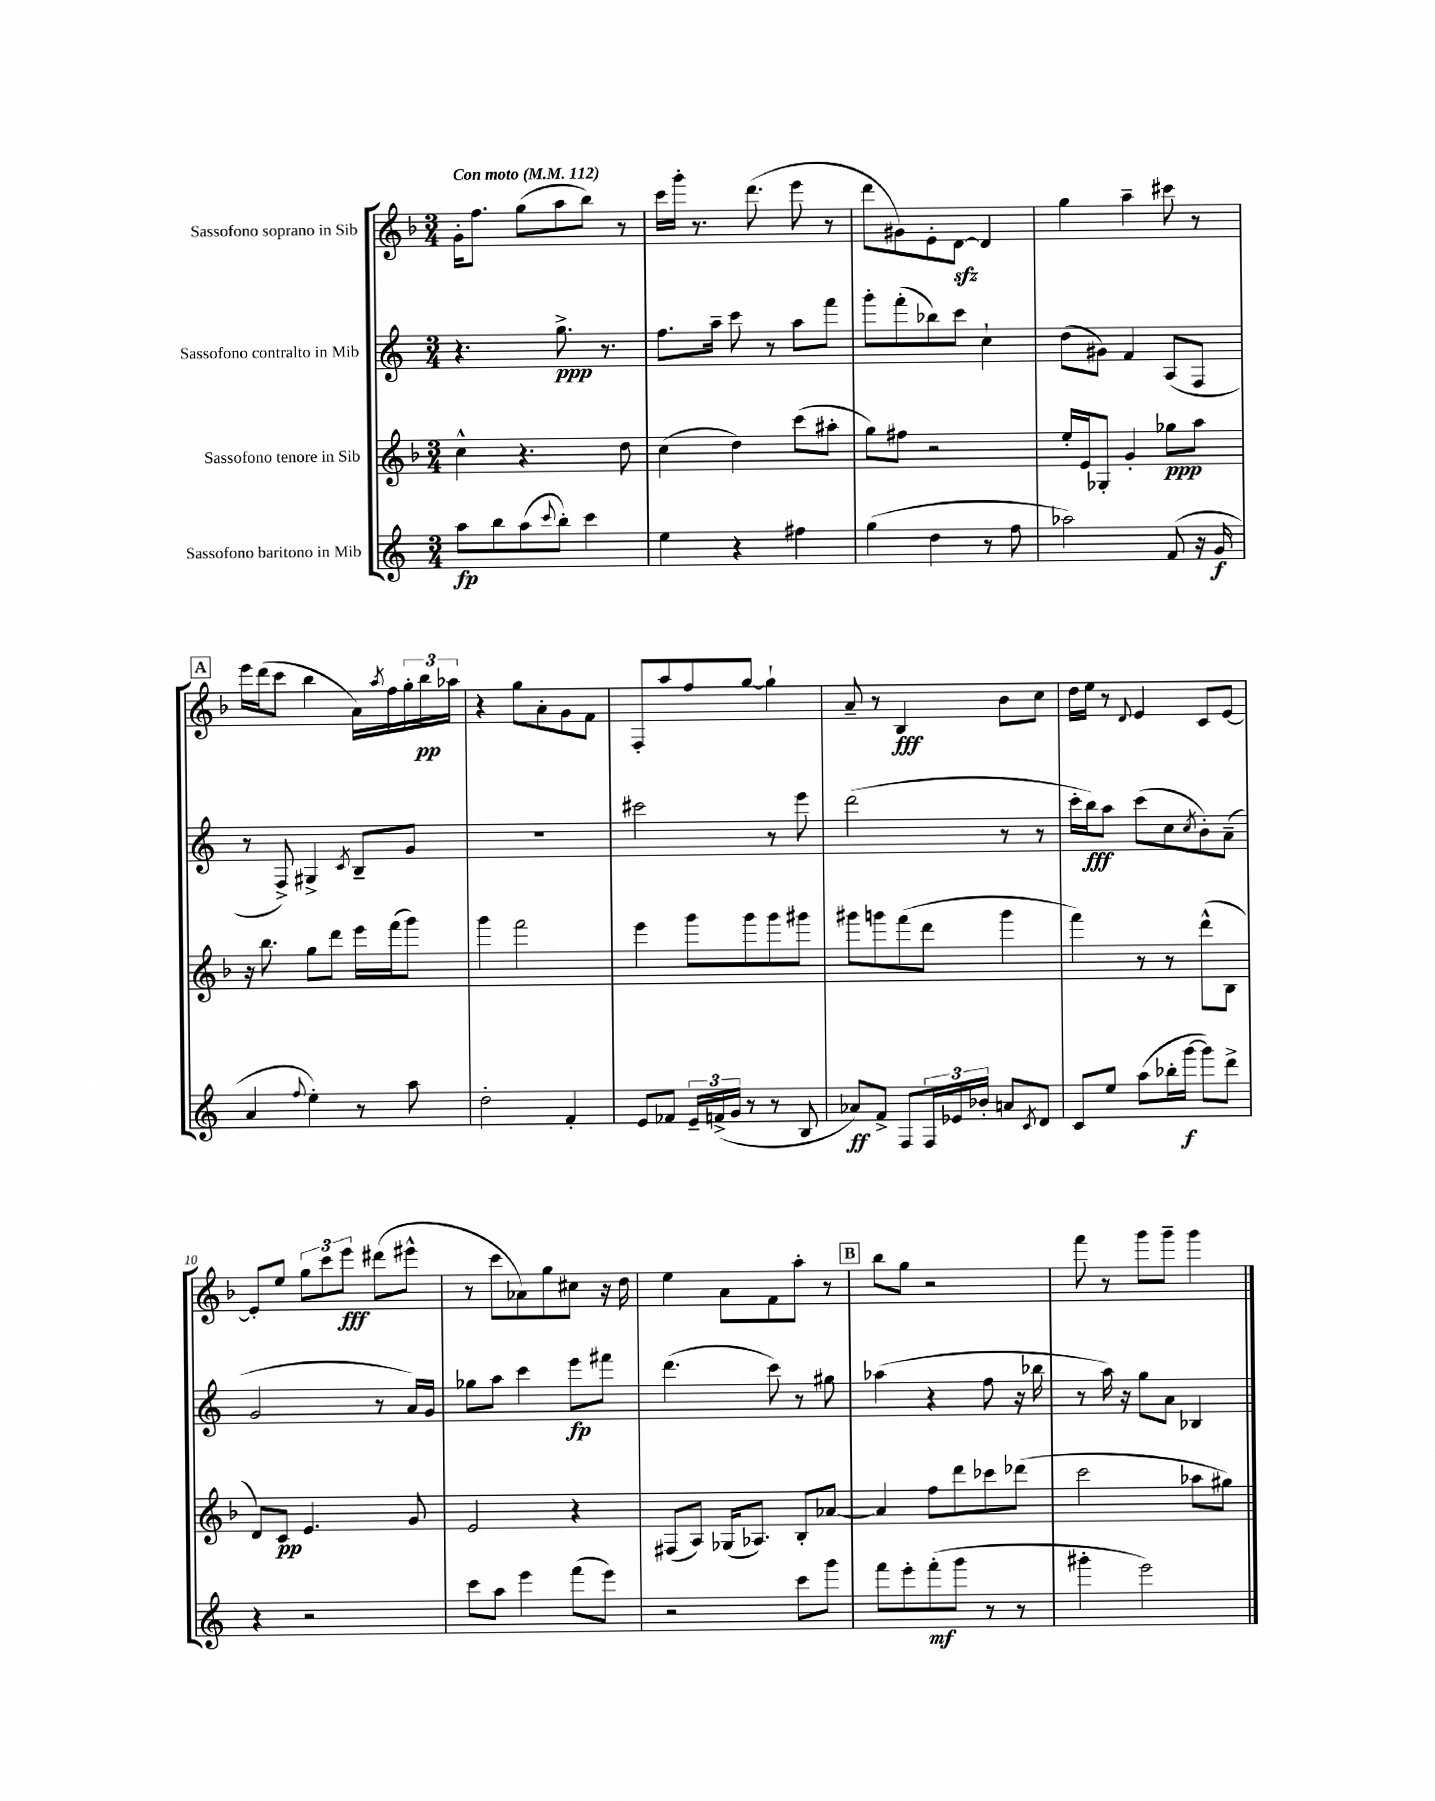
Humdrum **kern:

**kern	**dynam	**kern	**dynam	**kern	**dynam	**kern	**dynam
*part4	*part4	*part3	*part3	*part2	*part2	*part1	*part1
*staff4	*staff4	*staff3	*staff3	*staff2	*staff2	*staff1	*staff1
*I"Sassofono baritono in Mib	*	*I"Sassofono tenore in Sib	*	*I"Sassofono contralto in Mib	*	*I"Sassofono soprano in Sib	*
*clefG2	*	*clefG2	*	*clefG2	*	*clefG2	*
*k[]	*	*k[b-]	*	*k[]	*	*k[b-]	*
*M3/4	*	*M3/4	*	*M3/4	*	*M3/4	*
*MM112	*	*MM112	*	*MM112	*	*MM112	*
=1	=1	=1	=1	=1	=1	=1	=1
!	!	!	!	!	!	!LO:TX:a:B:t=Con moto	!
8aa\L	fp	4cc^^\	.	4.r	.	16g'\KL	.
.	.	.	.	.	.	8.ff\J	.
8bb\	.	.	.	.	.	.	.
(8aa\	.	4.r	.	.	.	(8gg\L	.
8qqccc/	.	.	.	.	.	.	.
8bb'\J)	.	.	.	8.gg^\	ppp	8aa\	.
4ccc\	.	.	.	.	.	8bb-\J)	.
.	.	.	.	8.r	.	.	.
.	.	8dd\	.	.	.	8r	.
=2	=2	=2	=2	=2	=2	=2	=2
4ee\	.	(4cc\	.	8.ff\L	.	16ccc\LL	.
.	.	.	.	.	.	16ggg'\JJ	.
.	.	.	.	.	.	8.r	.
.	.	.	.	16aa~\Jk	.	.	.
4r	.	4dd\)	.	8ccc\	.	.	.
.	.	.	.	.	.	(8.ddd\	.
.	.	.	.	8r	.	.	.
4ff#X\	.	(8ccc\L	.	8aa\L	.	8eee\	.
.	.	8aa#X'\J	.	8fff\J	.	8r	.
=3	=3	=3	=3	=3	=3	=3	=3
(4gg\	.	8gg\L)	.	8ggg'\L	.	8ddd\L	.
.	.	8ff#X\J	.	(8fff'\	.	8g#X\)	.
4dd\	.	2r	.	8bb-X\)	.	8e'\	.
.	.	.	.	8ccc\J	.	[8dzz\J	.
8r	.	.	.	4cc`\	.	4d/]	.
8ff\	.	.	.	.	.	.	.
=4	=4	=4	=4	=4	=4	=4	=4
2aa-X\)	.	16ee'/LL	.	(8dd\L	.	4gg\	.
.	.	16e/J	.	.	.	.	.
.	.	8G-X'/J	.	8g#X\J)	.	.	.
.	.	4g'/	.	4f/	.	4aa~\	.
(8f/	.	8gg-X\L	ppp	(8A/L	.	8ccc#X\	.
16r	.	8aa\J	.	8F/J	.	8r	.
16g/	f	.	.	.	.	.	.
!!LO:LB:g=z
!!LO:REH:place=s1:t=A
=5	=5	=5	=5	=5	=5	=5	=5
4a/	.	16r	.	8r	.	16eee\LL	.
.	.	8.bb-\	.	.	.	(16ddd\J	.
.	.	.	.	8F^/)	.	8ccc\J	.
8qqff/	.	.	.	.	.	.	.
4ee'\)	.	8gg\L	.	4G#X^/	.	4bb-\	.
.	.	8ddd\J	.	.	.	.	.
.	.	.	.	8qc/	.	.	.
8r	.	16eee\LL	.	8B~/L	.	16a\LL)	.
.	.	.	.	.	.	8qaa/	.
.	.	(16fff\J	.	.	.	16ff\	.
8aa\	.	8ggg\J)	.	8g/J	.	24gg'\	.
.	.	.	.	.	.	24bb-\	pp
.	.	.	.	.	.	24aa-X\JJ	.
=6	=6	=6	=6	=6	=6	=6	=6
2dd'\	.	4ggg\	.	2.r	.	4r	.
.	.	2fff\	.	.	.	8gg\L	.
.	.	.	.	.	.	8a'\	.
4f'/	.	.	.	.	.	8g\	.
.	.	.	.	.	.	8f\J	.
=7	=7	=7	=7	=7	=7	=7	=7
8e/L	.	4eee\	.	2ccc#X\	.	8F'/L	.
8f-X/J	.	.	.	.	.	8aa/	.
24e~/LL	.	8ggg\L	.	.	.	8ff/	.
(24fn^/	.	.	.	.	.	.	.
24g/JJ	.	.	.	.	.	.	.
8r	.	8ggg\	.	.	.	[8gg/J	.
8r	.	8ggg\	.	8r	.	4gg`\]	.
8B/	.	8ggg#X\J	.	8eee\	.	.	.
=8	=8	=8	=8	=8	=8	=8	=8
8a-X/L)	ff	8ggg#X\L	.	(2ddd\	.	8a~/	.
8f^/J	.	8gggn\	.	.	.	8r	.
8F/L	.	(8fff\	.	.	.	4B-/	fff
24F/L	.	8ddd\J	.	.	.	.	.
24e-X/	.	.	.	.	.	.	.
24b-X'/JJ	.	.	.	.	.	.	.
8an/L	.	4ggg\	.	8r	.	8b-\L	.
8qc/	.	.	.	.	.	.	.
8d/J	.	.	.	8r	.	8cc\J	.
=9	=9	=9	=9	=9	=9	=9	=9
8c/L	.	4fff\)	.	16ccc'\LL	.	16dd\LL	.
.	.	.	.	16bb\J)	fff	16ee\JJ	.
8ee/J	.	.	.	8aa\J	.	8r	.
.	.	.	.	.	.	8qqd/	.
(8aa\L	.	8r	.	(8ccc\L	.	4e/	.
16bb-X'\L	.	8r	.	8cc\	.	.	.
[16ggg\JJ	f	.	.	.	.	.	.
.	.	.	.	8qcc/	.	.	.
8ggg\L])	.	(8ddd^^\L	.	8b'\)	.	8c/L	.
8ddd^\J	.	8B-\J	.	(8a~\J	.	[8e/J	.
!!LO:LB:g=z
=10	=10	=10	=10	=10	=10	=10	=10
4r	.	8d/L)	.	2g/	.	8e'/L]	.
.	.	8c/J	pp	.	.	8ee/J	.
2r	.	4.e/	.	.	.	12gg\L	.
.	.	.	.	.	.	12ccc\	.
.	.	.	.	.	.	12eee\J	fff
.	.	.	.	8r	.	(8ddd#X\L	.
.	.	8g/	.	16a/LL)	.	8eee#X^^\J	.
.	.	.	.	16g/JJ	.	.	.
=11	=11	=11	=11	=11	=11	=11	=11
8ccc\L	.	2e/	.	8gg-X\L	.	8r	.
8aa\J	.	.	.	8aa\J	.	8ccc\L	.
4eee\	.	.	.	4ccc\	.	8a-X\)	.
.	.	.	.	.	.	8gg\	.
(8fff\L	.	4r	.	8eee\L	fp	8cc#X\J	.
8eee\J)	.	.	.	8fff#X\J	.	16r	.
.	.	.	.	.	.	16dd\	.
=12	=12	=12	=12	=12	=12	=12	=12
2r	.	(8F#X/L	.	(4.ddd\	.	4ee\	.
.	.	8A/J)	.	.	.	.	.
.	.	(16G-X/KL	.	.	.	8a\L	.
.	.	8.A-X/J)	.	.	.	.	.
.	.	.	.	8ccc\)	.	8f\	.
8ccc\L	.	8B-'/L	.	8r	.	8aa'\J	.
8ggg\J	.	[8a-X/J	.	8gg#X\	.	8r	.
!!LO:REH:place=s1:t=B
=13	=13	=13	=13	=13	=13	=13	=13
8fff\L	.	4a-/]	.	(4aa-X\	.	8bb-\L	.
8eee'\	.	.	.	.	.	8gg\J	.
(8fff'\	mf	8ff\L	.	4r	.	2r	.
8ggg\J	.	8ddd\	.	.	.	.	.
8r	.	8ccc-X\	.	8ff\	.	.	.
8r	.	(8ddd-X\J	.	16r	.	.	.
.	.	.	.	16bb-X\	.	.	.
=14	=14	=14	=14	=14	=14	=14	=14
4ggg#X'\	.	2ccc\	.	8r	.	8fff\	.
.	.	.	.	16aa\)	.	8r	.
.	.	.	.	16r	.	.	.
2eee\)	.	.	.	8gg\L	.	8ggg\L	.
.	.	.	.	8a\J	.	8ggg~\J	.
.	.	8aa-X\L	.	4B-X/	.	4ggg\	.
.	.	8gg#X\J)	.	.	.	.	.
==	==	==	==	==	==	==	==
*-	*-	*-	*-	*-	*-	*-	*-
